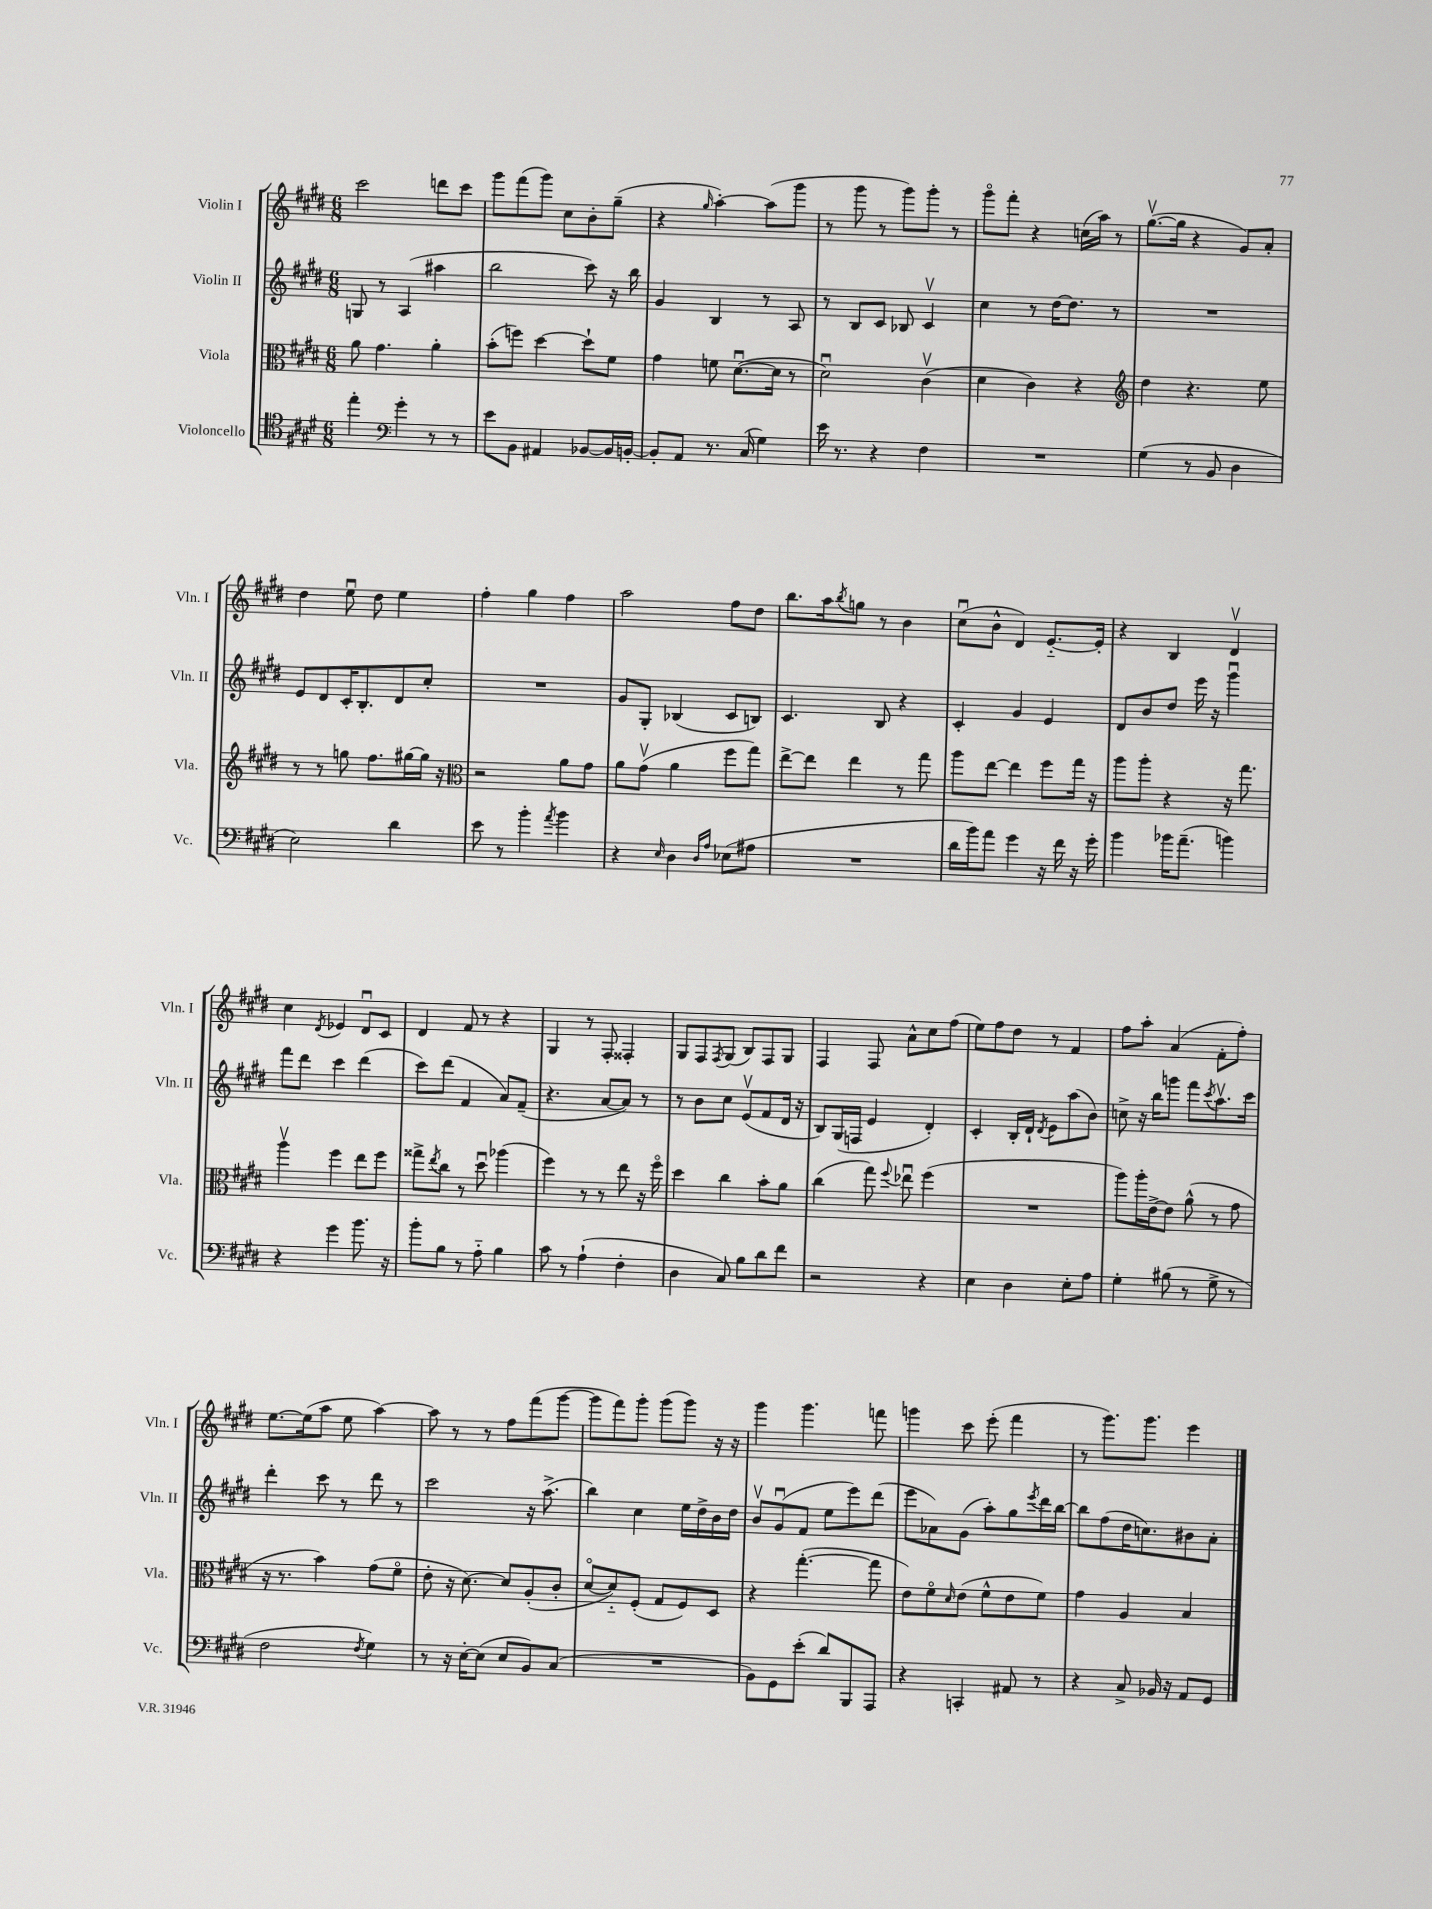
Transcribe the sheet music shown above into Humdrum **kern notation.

**kern	**kern	**kern	**kern
*part4	*part3	*part2	*part1
*staff4	*staff3	*staff2	*staff1
*I"Violoncello	*I"Viola	*I"Violin II	*I"Violin I
*I'Vc.	*I'Vla.	*I'Vln. II	*I'Vln. I
*clefC4	*clefC3	*clefG2	*clefG2
*k[f#c#g#d#]	*k[f#c#g#d#]	*k[f#c#g#d#]	*k[f#c#g#d#]
*M6/8	*M6/8	*M6/8	*M6/8
=12	=12	=12	=12
4ee'\	8a\	8Gn/	2ccc#\
.	4.g#\	8r	.
*clefF4	*	*	*
4g#'\	.	(4A/	.
8r	4a'\	4aa#X\	8dddn\L
8r	.	.	8ccc#\J
=13	=13	=13	=13
8e\L	(8b'\L	2bb\	8ggg#\L
8BB\J	8ffn\J)	.	(8fff#\
4AA#X/	[4dd#\	.	8ggg#\J)
.	.	.	8cc#\L
[8BB-X/L	8dd#`\L]	8ccc#\)	8b'\
16BB-/L]	8f#\J	16r	(8gg#~\J
[16BBn'/JJ	.	16bb\	.
=14	=14	=14	=14
8BB'/L]	4g#\	4g#/	4r
8AA/J	.	.	.
.	.	.	16qqgg#/
8.r	8fn\	4B/	[4aa'\)
.	([8.d#u\L	.	.
(16C#/	.	.	.
4G#\)	.	8r	(8aa\L]
.	16d#\Jk]	.	.
.	8r	8A/	8ggg#\J
=15	=15	=15	=15
16e\	2d#u\)	8r	8r
8.r	.	.	.
.	.	8B/L	8ggg#\
4r	.	8c#/J	8r
.	.	8B-X/	8ggg#\L)
4F#\	(4c#v\	4c#v/	8ggg#'\J
.	.	.	8r
=16	=16	=16	=16
2.r	4d#\	4cc#\	8ggg#\L
.	.	.	8fff#'\J
.	4c#\)	8r	4r
.	.	[16dd#\KL	.
.	.	8.dd#\J]	.
.	4r	.	(16ccn\LL
.	.	.	16aa\JJ)
.	.	8r	8r
=17	=17	=17	=17
*	*clefG2	*	*
(4G#\	4dd#\	2.r	([8.gg#v\L
.	.	.	16gg#\Jk]
8r	4.r	.	4r
8BB/	.	.	.
4D#\	.	.	8g#/L)
.	8ee\	.	8a'/J
!!LO:LB:g=z
=18	=18	=18	=18
2E\)	8r	8e/L	4dd#\
.	8r	8d#/	.
.	8ggn\	16c#'/K	8eeu\
.	.	8.B'/	.
.	8.ff#\L	.	8dd#\
4d#\	.	8d#/	4ee\
.	[16gg#X\L	.	.
.	16gg#\JJ]	8cc#'/J	.
.	16r	.	.
=19	=19	=19	=19
*	*clefC3	*	*
8e\	2r	2.r	4ff#'\
8r	.	.	.
4b'\	.	.	4gg#\
8qa/	.	.	.
4b\	8a\L	.	4ff#\
.	8g#\J	.	.
=20	=20	=20	=20
4r	8a\L	8g#/L	2aa\
.	(8g#v\J	8G#'/J	.
16qqE/	.	.	.
4D#\	4a\	(4B-X/	.
16qqD#/LL	.	.	.
16qqA/JJ	.	.	.
(8E-X\L	8ff#\L	8c#/L	8ff#\L
8A#X\J	8gg#\J)	8Bn/J)	8dd#\J
=21	=21	=21	=21
2.r	[8ee^\L	4.c#/	8.bb\L
.	8ee\J]	.	.
.	.	.	16aa\k
.	.	.	8qbb/
.	4ee\	.	8ggn\J
.	.	8B/	8r
.	8r	4r	4b\
.	8gg#\	.	.
=22	=22	=22	=22
16d#\LL	8aa\L	4c#'/	(8cc#u\L
16b\J)	.	.	.
8a\J	[8ee\J	.	8b^^\J
4g#\	4ee\]	4g#/	4d#/)
16r	8ff#\L	4e/	[8.e/L
16f#\	.	.	.
16r	16gg#\Jk	.	.
16g#'\	16r	.	16e'/Jk]
=23	=23	=23	=23
4b\	8aa\L	8d#/L	4r
.	8aa'\J	8b/	.
16b-X\KL	4r	8dd#/J	4B/
(8.a~\J	.	.	.
.	.	16eee\	.
.	.	16r	.
4bn\)	16r	4ggg#u\	4d#v/
.	8.gg#\	.	.
!!LO:LB:g=z
=24	=24	=24	=24
4r	4aav\	8fff#\L	4cc#\
.	.	8ddd#\J	.
.	.	.	8qd#/
4g#\	4ff#\	4ccc#\	4e-X/
8.b\	8ee\L	(4ddd#\	8d#u/L
.	8ff#\J	.	8c#/J
16r	.	.	.
=25	=25	=25	=25
8b'\L	8gg##X^\L	8ccc#\L)	4d#/
.	8qee/	.	.
8B\J	8cc#\J	(8ddd#\J	.
8r	8r	4f#/	8f#/
8A\	8dd#u\	.	8r
4B\	(4aa-X\	8a/L)	4r
.	.	(8f#~/J	.
=26	=26	=26	=26
8c#\	4ff#\)	4.r	4G#/
8r	.	.	.
(4A`\	8r	.	8r
.	8r	[8a/L	8F#'/
4F#'\	8ee\	8a/J])	4F##X'/
.	16r	8r	.
.	16ff#\	.	.
=27	=27	=27	=27
4D#\	4dd#\	8r	8G#/L
.	.	8b\L	8F#/
.	.	.	8qF#/
8C#/)	4cc#\	8cc#\J	(8G#/J
8B\L	.	(8ev/L	8B/L)
8d#\	8b'\L	8f#/	8F#/
8f#\J	8a\J	16d#/Jk	8G#/J
.	.	16r	.
=28	=28	=28	=28
2r	(4cc#\	8B/L)	4F#/
.	.	(16G#/L	.
.	.	16Fn/JJ	.
.	8gg#\)	4e/	8F#/
.	8qqff#/	.	.
.	8ee-Xu\	.	8a^^\L
4r	(4ff#\	4d#'/)	8cc#\
.	.	.	(8ff#\J
=29	=29	=29	=29
4E\	2.r	4c#'/	8ee\L)
.	.	.	8ff#\
4D#\	.	16B'/LL	8dd#\J
.	.	16d#`/JJ	.
.	.	8qd#/	.
.	.	8e\L	8r
8E'\L	.	(8aa\	4f#/
8A\J	.	8b\J)	.
=30	=30	=30	=30
4G#'\	8aa\L)	8ccn^\	8ff#\L
.	16aa'\L	16r	8aa'\J
.	[16e^\J	16bb\KL	.
(8B#X\	8e\J]	8gggn\J	(4a/
8r	(8a^^\	8fff#\L	.
.	.	8qccc#/	.
8G#^\	8r	8.aav\	8f#'\L
8r	8g#\	.	8ff#'\J)
.	.	16ccc#\Jk	.
!!LO:LB:g=z
=31	=31	=31	=31
2F#\	16r	4ddd#'\	[8.ee\L
.	8.r	.	.
.	.	.	(16ee\k]
.	4b\)	8ccc#\	8aa\J
.	.	8r	8ee\
8qF#/	.	.	.
4G#\)	(8g#\L	8ddd#\	[4aa\)
.	8f#\J	8r	.
=32	=32	=32	=32
8r	8e'\	2ccc#\	8aa\]
16r	16r	.	8r
[16E'\KL	[8.d#\)	.	.
(8E\J]	.	.	8r
8E/L	8d#/L]	.	8ff#\L
8BB/)	(8A'/	16r	(8fff#\
.	.	(8.aa^\	.
(8C#/J	8c#'/J	.	[8ggg#\J
=33	=33	=33	=33
2.r	[8d#/L	4bb\)	8ggg#\L]
.	8d#/])	.	8fff#\)
.	(8F#'/J	4cc#\	8ggg#'\J
.	8G#/L	.	(8ggg#\L
.	8F#/)	16ee\LL	8ggg#\J)
.	.	16dd#^\	.
.	8D#/J	16b\	16r
.	.	16dd#\JJ	16r
=34	=34	=34	=34
8BB\L)	4r	8bv/L	4ggg#\
8GG#\	.	(8g#u/	.
(8e'\J	([4.gg#'\	8f#/J	4.ggg#\
8d#/L)	.	8ee\L	.
8BBB/	.	8eee\)	.
8AAA/J	8gg#\]	(8ddd#\J	8fffn\
=35	=35	=35	=35
4r	8e\L)	8eee\L	4gggn\
.	8f#\	8a-X\)	.
.	16qqd#/	.	.
4CCn'/	(8e\J	(8g#\J	8ccc#\
.	8f#^^\L	8aa'\L)	(8eee'\
8AA#X/	8e\	8gg#\	4fff#\
.	.	8qeee/	.
8r	8f#\J)	16ddd#\L	.
.	.	[16bb\JJ	.
=36	=36	=36	=36
4r	4g#\	8bb\L]	8r
.	.	(8ff#\	8.ggg#\L)
8C#^/	4A/	16dd#\K	.
.	.	8.ccn\)	8.ggg#\J
16BB-X/	.	.	.
16r	.	.	.
8AA/L	4B/	8b#X\	4eee\
8GG#/J	.	8a'\J	.
==	==	==	==
*-	*-	*-	*-
